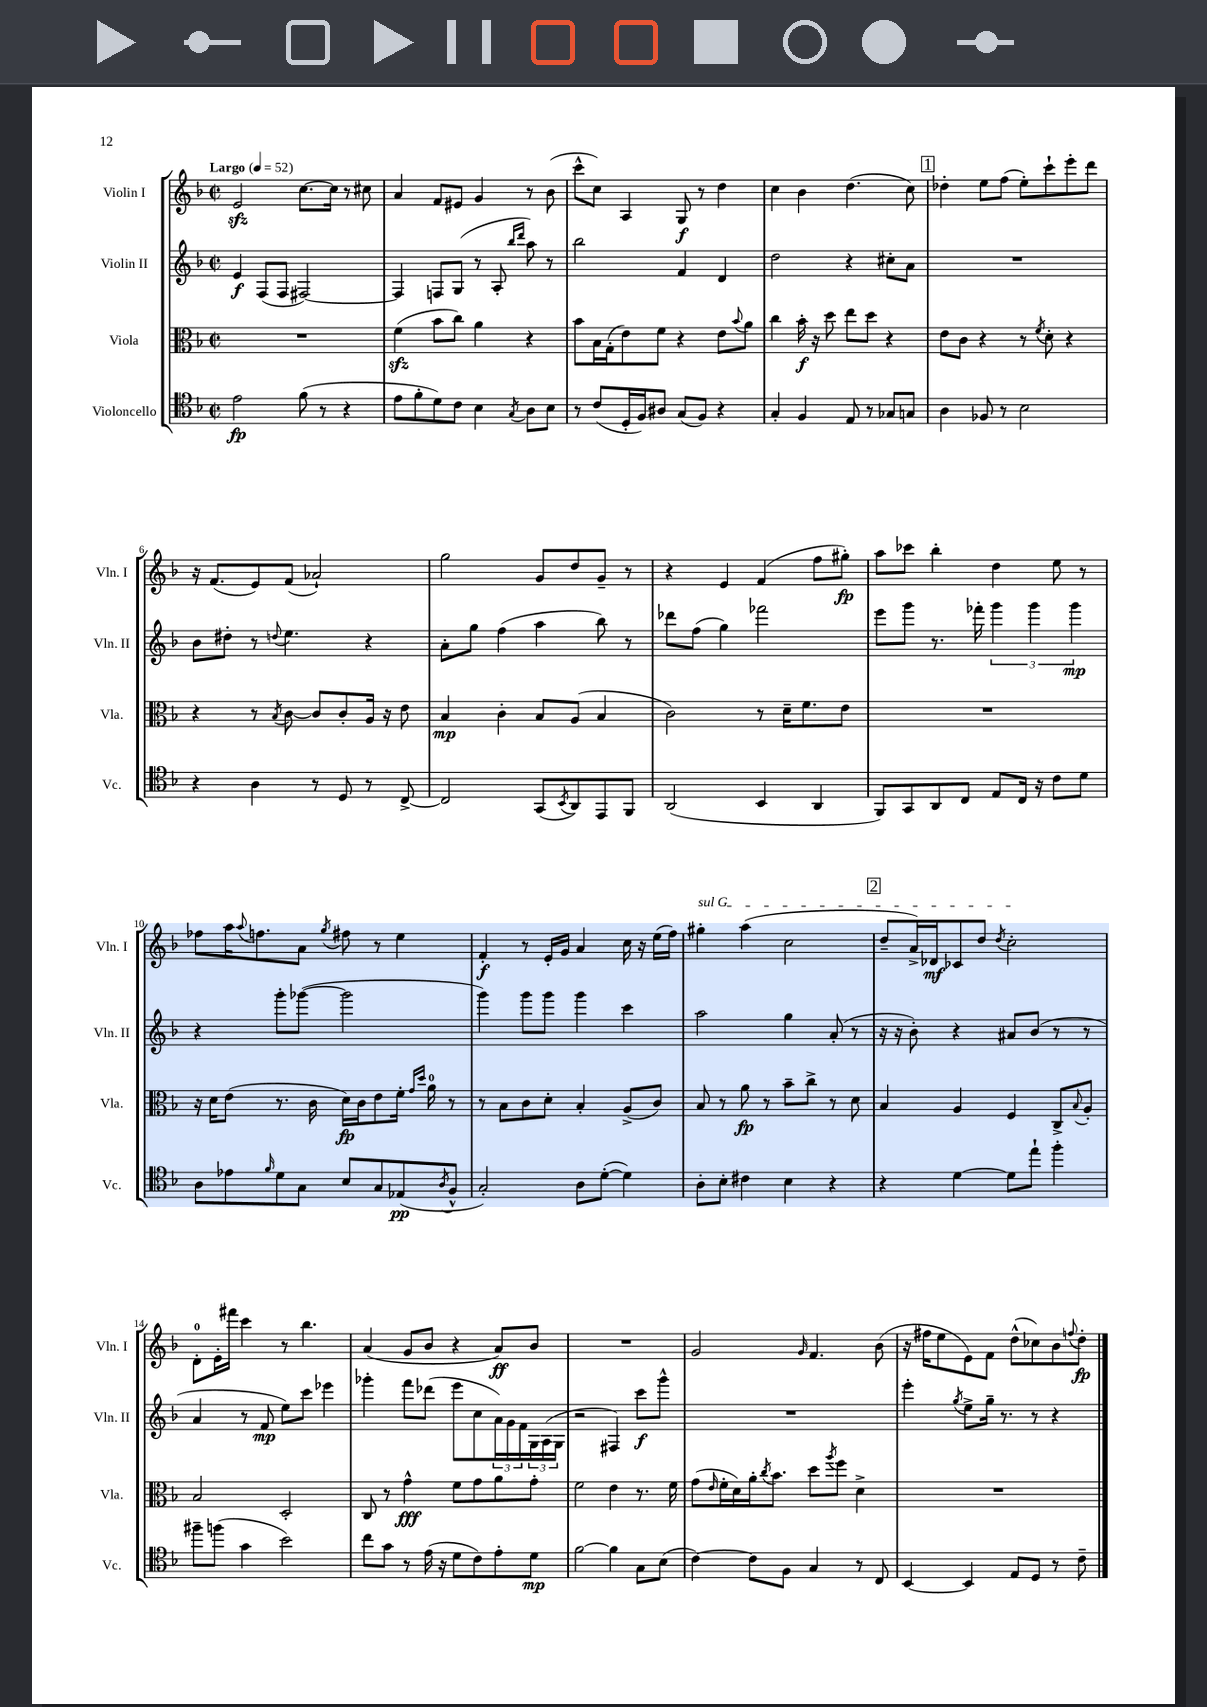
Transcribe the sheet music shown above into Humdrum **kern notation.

**kern	**kern	**kern	**kern
*staff4	*staff3	*staff2	*staff1
*clefC4	*clefC3	*clefG2	*clefG2
*k[b-]	*k[b-]	*k[b-]	*k[b-]
*M2/2	*M2/2	*M2/2	*M2/2
*met(c|)	*met(c|)	*met(c|)	*met(c|)
*MM52	*MM52	*MM52	*MM52
2e	1r	4e	2e
.	.	(8F	.
.	.	8F	.
(8f	.	[2F#)	[8.cc
8r	.	.	.
.	.	.	16cc]
4r	.	.	8r
.	.	.	8cc#
=	=	=	=
8e	(4f	4F#]	4a
8f'	.	.	.
8d)	8b-	8F	8f
8c	8cc)	(8G	8e#
4B-	4a	8r	4g
.	.	8A'	.
.	.	16qqbb-	.
8qG	.	16qqddd	.
8A	4r	8aa)	8r
8B-	.	8r	(8b-
=	=	=	=
8r	8b-	2bb-	8ccc^^
(8c	16B-	.	8cc)
.	(16G'	.	.
16D'	8e)	.	4A
16F)	.	.	.
8A#	8f	.	.
(8G	4r	4f	8G
8F)	.	.	8r
4r	8e	4d	4dd
.	8qqb-	.	.
.	8a	.	.
=	=	=	=
4G'	4cc	2dd	4cc
4F	16b-'	.	4b-
.	16r	.	.
.	8dd	.	.
8E	8ee	4r	(4.dd
8r	8dd	.	.
8G-	4r	8cc#'	.
8G	.	8a	8cc)
=	=	=	=
4A	8e	1r	4dd-'
.	8c	.	.
8F-	4r	.	8ee
8r	.	.	(8ff
2B-	8r	.	8ee')
.	8qf	.	.
.	8d'	.	8ccc`
.	4r	.	8eee'
.	.	.	8ddd
=	=	=	=
4r	4r	8b-	16r
.	.	.	(8.f
.	.	8dd#'	.
4A	8r	8r	8e)
.	8qB-	8qqdd	.
.	[8c	4.ee	(8f
8r	8c]	.	2a-`)
8D	8c'	.	.
8r	16A	4r	.
.	16r	.	.
[8C^	8e	.	.
=	=	=	=
2C]	4B-	8a'	2gg
.	.	8gg	.
.	4c'	(4ff	.
(8GG	8B-	4aa	8g
8qBB-	.	.	.
8AA)	(8A	.	8dd
8EE	4B-	8bb-)	8g~
8FF	.	8r	8r
=	=	=	=
(2AA	2c)	8ddd-	4r
.	.	(8ff	.
.	.	4gg)	4e
4BB-	8r	2fff-	(4f
.	16d~	.	.
.	8.f	.	.
4AA	.	.	8ff
.	8e	.	8gg#')
=	=	=	=
8FF)	1r	8eee	8aa
8GG	.	8ggg	8ccc-
8AA	.	8.r	4bb-'
8C	.	.	.
.	.	16fff-'	.
8E	.	6ggg	4dd
16C	.	.	.
.	.	6ggg	.
16r	.	.	.
8c	.	.	8ee
.	.	6ggg	.
8d	.	.	8r
=	=	=	=
8A	16r	4r	8ff-
.	16d	.	.
8e-	(8e	.	16aa
.	.	.	8qqaa
.	.	.	8.ff
16qqf	.	.	.
8d	8.r	8ggg'	.
8G	.	([8ggg-	8a
.	16c	.	.
.	.	.	8qgg
8B-	16d)	2ggg-]	8ff#
.	16c	.	.
8G	8e	.	8r
(8E-	16f'	.	4ee
.	16qqg	.	.
.	16qqdd	.	.
.	16a	.	.
8qA	.	.	.
8F^^	8r	.	.
=	=	=	=
2G')	8r	4ggg)	4f'
.	8B-	.	.
.	8c	8ggg	8r
.	8d'	8ggg	16e'
.	.	.	16g
8A	4B-'	4ggg	4a
([8d'	.	.	.
4d])	(8A^	4ccc	16cc
.	.	.	16r
.	8c)	.	(16ee
.	.	.	16ff)
=	=	=	=
8A'	8B-	2aa	4gg#'
8B-'	8r	.	.
4c#	8a	.	(4aa
.	8r	.	.
4B-	8b-~	4gg	2cc
.	8cc^	.	.
4r	8r	(8a'	.
.	8d	8r	.
=	=	=	=
4r	4B-	16r	8dd~
.	.	16r	.
.	.	8b-')	16a^)
.	.	.	16d-
[4d	4A	4r	8c-
.	.	.	8dd
.	.	.	8qdd
8d]	4F	8a#	2cc'
8ee`	.	(8b-	.
4ff'	8C^	8r	.
.	8qqB-	.	.
.	8A'	8r	.
=	=	=	=
8ff#~	2B-	4a	8d'
(8ff	.	.	16e'
.	.	.	16fff#
4g	.	8r	4ccc
.	.	8f	.
2b-)	2D'	8ee)	8r
.	.	8ccc	4.bb-
.	.	4eee-	.
=	=	=	=
8cc	8C	4ggg-'	(4a
8g	8r	.	.
8r	4g^^	8fff	8g
(16e	.	(8ddd-	8b-
16r	.	.	.
8d	8f	8eee	4r
8c)	8g	8cc	.
8e'	8a	24a)	8a)
.	.	24g	.
.	.	24f	.
8d	8g'	24G	8b-
.	.	(24A	.
.	.	24G	.
=	=	=	=
[2f	2f	2r	1r
4f]	4e	4F#)	.
8G	8.r	8ccc	.
(8B-	.	8ggg^^	.
.	16f	.	.
=	=	=	=
[4c)	(8g	1r	2g
.	16qqe	.	.
.	16f'	.	.
.	16d)	.	.
8c]	16a'	.	.
.	8qcc	.	.
.	8.b-	.	.
8F	.	.	.
.	.	.	16qqg
4G	8dd	.	4.f
.	8qaa	.	.
.	8ff	.	.
8r	4d^	.	.
8C	.	.	(8b-
=	=	=	=
[4BB-	1r	4eee'	16r
.	.	.	16ff#
.	.	.	8ee
.	.	8qgg	.
4BB-]	.	8ee^	8e)
.	.	16gg~	8f
.	.	8.r	.
8E	.	.	(8dd^^
8D	.	8r	8cc-)
8r	.	4r	8b-
.	.	.	8qqff
8c~	.	.	8dd'
==	==	==	==
*-	*-	*-	*-
